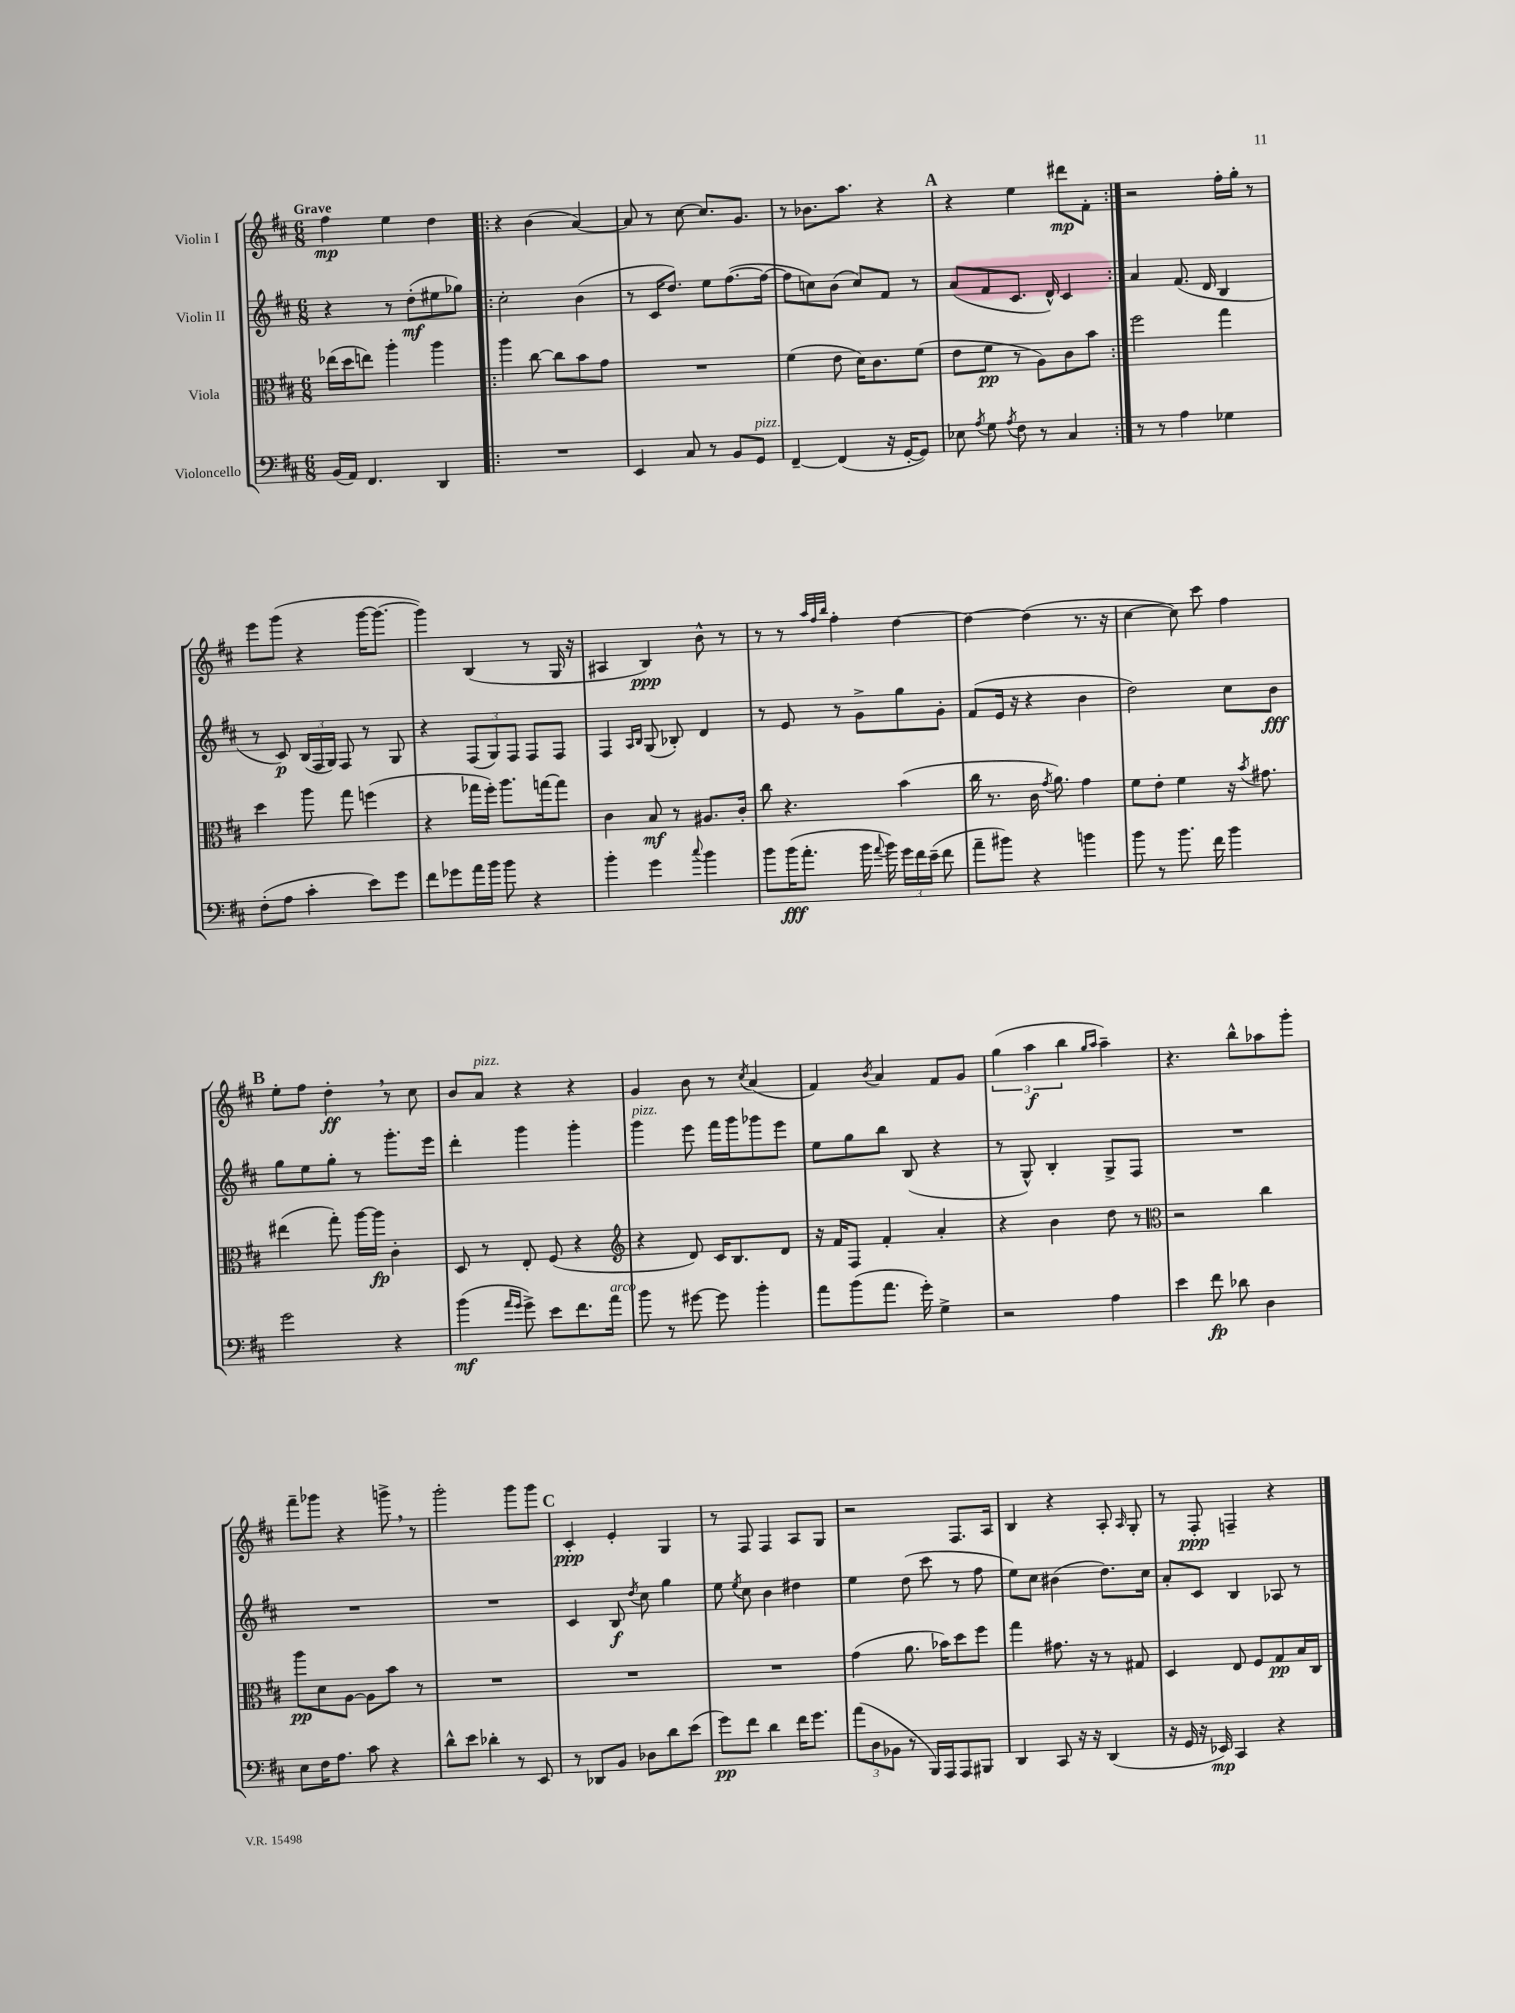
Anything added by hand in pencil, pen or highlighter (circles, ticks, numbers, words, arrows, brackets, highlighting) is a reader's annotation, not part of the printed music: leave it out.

**kern	**dynam	**kern	**dynam	**kern	**dynam	**kern	**dynam
*part4	*part4	*part3	*part3	*part2	*part2	*part1	*part1
*staff4	*staff4	*staff3	*staff3	*staff2	*staff2	*staff1	*staff1
*I"Violoncello	*	*I"Viola	*	*I"Violin II	*	*I"Violin I	*
*clefF4	*	*clefC3	*	*clefG2	*	*clefG2	*
*k[f#c#]	*	*k[f#c#]	*	*k[f#c#]	*	*k[f#c#]	*
*M6/8	*	*M6/8	*	*M6/8	*	*M6/8	*
=1	=1	=1	=1	=1	=1	=1	=1
!	!	!	!	!	!	!LO:TX:a:B:t=Grave	!
(16BB/LL	.	(16ee-X\LL	.	4r	.	4ff#\	mp
16AA/JJ)	.	16dd\J	.	.	.	.	.
4.FF#/	.	8een\J)	.	.	.	.	.
.	.	4aa'\	.	8r	.	4ee\	.
.	.	.	.	(8dd'\L	mf	.	.
4DD/	.	4aa\	.	8ee#X\	.	4dd\	.
.	.	.	.	8gg-X\J)	.	.	.
=2!|:	=2!|:	=2!|:	=2!|:	=2!|:	=2!|:	=2!|:	=2!|:
2.r	.	4aa\	.	2cc#'\	.	4r	.
.	.	[8cc#\	.	.	.	(4b\	.
.	.	8cc#\L]	.	.	.	.	.
.	.	8b\	.	(4b\	.	[4a/)	.
.	.	8g\J	.	.	.	.	.
=3	=3	=3	=3	=3	=3	=3	=3
4EE/	.	2.r	.	8r	.	8a/]	.
.	.	.	.	16c#/KL	.	8r	.
.	.	.	.	8.dd/J)	.	.	.
8C#/	.	.	.	.	.	[8cc#\	.
8r	.	.	.	8ee\L	.	8.cc#/L]	.
8BB/L	.	.	.	([8.ff#\	.	.	.
.	.	.	.	.	.	8.g/J	.
!LO:TX:a:i:t=pizz.	!	!	!	!	!	!	!
8GG/J	.	.	.	.	.	.	.
.	.	.	.	16ff#\Jk_	.	.	.
=4	=4	=4	=4	=4	=4	=4	=4
[4FF#~/	.	(4f#\	.	8ff#\L]	.	8r	.
.	.	.	.	8ccn\)	.	8.b-X\L	.
(4FF#/]	.	8e\	.	(8b\J	.	.	.
.	.	.	.	.	.	8.aa\J	.
.	.	16d\KL)	.	8cc/L)	.	.	.
.	.	8.c#\	.	.	.	.	.
16r	.	.	.	8f#/J	.	4r	.
[16GG'/KL	.	.	.	.	.	.	.
8GG/J])	.	(8f#\J	.	8r	.	.	.
!!LO:REH:place=s1:t=A
=5	=5	=5	=5	=5	=5	=5	=5
8E-X\	.	8e\L	.	(8a/L	.	4r	.
8qA/	.	.	.	.	.	.	.
8G\	.	8f#\J	pp	8f#/	.	.	.
8qA/	.	.	.	.	.	.	.
8F#\	.	8r	.	8.c#/J	.	4ee\	.
8r	.	8A\L)	.	.	.	.	.
.	.	.	.	16d^^/)	.	.	.
4C#/	.	8c#\	.	4c#/	.	8ddd#X\L	mp
.	.	8b\J	.	.	.	8f#'\J	.
=6:|!	=6:|!	=6:|!	=6:|!	=6:|!	=6:|!	=6:|!	=6:|!
8r	.	2ff#\	.	4a/	.	2r	.
8r	.	.	.	.	.	.	.
4A\	.	.	.	(8.f#/	.	.	.
.	.	.	.	16d/	.	.	.
4G-X\	.	4gg\	.	4B/	.	16ff#'\LL	.
.	.	.	.	.	.	16gg'\JJ	.
.	.	.	.	.	.	8r	.
!!LO:LB:g=z
=7	=7	=7	=7	=7	=7	=7	=7
(8F#'\L	.	4dd\	.	8r	.	8eee\L	.
8A\J	.	.	.	8c#/)	p	(8ggg\J	.
4c#'\	.	8aa\	.	(24B/LL	.	4r	.
.	.	.	.	24F#/	.	.	.
.	.	.	.	24G/JJ)	.	.	.
.	.	8gg\	.	8F#/	.	.	.
8e\L)	.	(4ffn\	.	8r	.	[16ggg\KL	.
.	.	.	.	.	.	8.ggg\J_	.
8g\J	.	.	.	8G/	.	.	.
=8	=8	=8	=8	=8	=8	=8	=8
8f#\L	.	4r	.	4r	.	4ggg\])	.
8g-X\	.	.	.	.	.	.	.
16a\L	.	16gg-X\LL	.	(12F#/L	.	(4B/	.
16b\JJ	.	16ff#'\JJ)	.	.	.	.	.
.	.	.	.	12G/)	.	.	.
8b\	.	8.aa\L	.	.	.	.	.
.	.	.	.	12F#/J	.	.	.
4r	.	.	.	8F#/L	.	8r	.
.	.	[16ggn\k	.	.	.	.	.
.	.	8gg\J]	.	8F#/J	.	16G/	.
.	.	.	.	.	.	16r	.
=9	=9	=9	=9	=9	=9	=9	=9
4b'\	.	4c#\	.	4F#/	.	4A#X/	.
.	.	.	.	16qqA/LL	.	.	.
.	.	.	.	16qqB/JJ	.	.	.
4g\	.	8B/	mf	(8G/	.	4B/)	ppp
.	.	8r	.	8B-X'/)	.	.	.
8qqcc#/	.	.	.	.	.	.	.
4b\	.	8.A#X/L	.	4d/	.	8b^^\	.
.	.	.	.	.	.	8r	.
.	.	16c#'/Jk	.	.	.	.	.
=10	=10	=10	=10	=10	=10	=10	=10
8b\L	.	8cc#\	.	8r	.	8r	.
(16b\K	fff	4.r	.	8e/	.	8r	.
8.a'\J	.	.	.	.	.	.	.
.	.	.	.	.	.	32qqaa/LLL	.
.	.	.	.	.	.	32qqff#/	.
.	.	.	.	.	.	32qqbb/JJJ	.
.	.	.	.	8r	.	4ff#'\	.
16b\	.	.	.	8g^\L	.	.	.
8qqa/	.	.	.	.	.	.	.
16b\)	.	.	.	.	.	.	.
24g\LL	.	(4b\	.	8gg\	.	[4dd\	.
24f#\	.	.	.	.	.	.	.
(24e~\JJ	.	.	.	.	.	.	.
8f#\	.	.	.	8g'\J	.	.	.
=11	=11	=11	=11	=11	=11	=11	=11
8a~\L	.	16cc#\	.	(8f#/L	.	4dd\_	.
.	.	8.r	.	.	.	.	.
8b#X\J)	.	.	.	16e/Jk	.	.	.
.	.	.	.	16r	.	.	.
4r	.	16c#\	.	4r	.	(4dd\]	.
.	.	8qg/	.	.	.	.	.
.	.	8.a\)	.	.	.	.	.
4bn\	.	4g\	.	4b\	.	8.r	.
.	.	.	.	.	.	16r	.
=12	=12	=12	=12	=12	=12	=12	=12
8b\	.	8f#\L	.	2dd\)	.	[4cc#\	.
8r	.	8e'\J	.	.	.	.	.
8.b\	.	4f#\	.	.	.	8cc#\])	.
.	.	.	.	.	.	8ccc#\	.
16f#\	.	.	.	.	.	.	.
4b\	.	16r	.	8cc#\L	.	4ff#\	.
.	.	8qb/	.	.	.	.	.
.	.	8.g#X\	.	.	.	.	.
.	.	.	.	8b\J	fff	.	.
!!LO:LB:g=z
!!LO:REH:place=s1:t=B
=13	=13	=13	=13	=13	=13	=13	=13
2g\	.	(4ee#X\	.	8gg\L	.	8ee'\L	.
.	.	.	.	8ee\	.	8ff#\J	.
.	.	8gg'\)	.	8gg'\J	.	4dd',\	ff
.	.	[16aa\LL	.	8r	.	.	.
.	.	16aa\JJ]	fp	.	.	.	.
4r	.	4c#'\	.	8.ggg'\L	.	8r	.
.	.	.	.	.	.	8cc#\	.
.	.	.	.	16eee\Jk	.	.	.
=14	=14	=14	=14	=14	=14	=14	=14
(4b\	mf	8D/	.	4ddd'\	.	8b/L	.
!	!	!	!	!	!	!LO:TX:a:i:t=pizz.	!
.	.	8r	.	.	.	8a/J	.
16qqa/LL	.	.	.	.	.	.	.
16qqg/JJ	.	.	.	.	.	.	.
8g^\)	.	8E'/	.	4ggg\	.	4r	.
8e\L	.	(8F#/	.	.	.	.	.
8.f#\	.	4r	.	4ggg'\	.	4r	.
!LO:TX:a:i:t=arco	!	!	!	!	!	!	!
16a\Jk	.	.	.	.	.	.	.
=15	=15	=15	=15	=15	=15	=15	=15
*	*	*clefG2	*	*	*	*	*
!	!	!	!	!LO:TX:a:i:t=pizz.	!	!	!
8b\	.	4r	.	4ggg\	.	4g/	.
8r	.	.	.	.	.	.	.
[8g#X\	.	8d/)	.	8eee\	.	8b\	.
8g#\]	.	16c#/KL	.	16fff#\LL	.	8r	.
.	.	8.B/	.	16ggg\J	.	.	.
.	.	.	.	.	.	8qcc#/	.
4b'\	.	.	.	8ggg-X\	.	(4a/	.
.	.	8d/J	.	8eee\J	.	.	.
=16	=16	=16	=16	=16	=16	=16	=16
8a\L	.	16r	.	8ee\L	.	4f#/)	.
.	.	16f#/KL	.	.	.	.	.
(8b\	.	8F#/J	.	8gg\	.	.	.
.	.	.	.	.	.	8qb/	.
8.a\J	.	4f#'/	.	8bb\J	.	4a/	.
.	.	.	.	(8B/	.	.	.
16g'\)	.	.	.	.	.	.	.
4G^\	.	4a'/	.	4r	.	8f#/L	.
.	.	.	.	.	.	8g/J	.
=17	=17	=17	=17	=17	=17	=17	=17
2r	.	4r	.	8r	.	(6gg\	.
.	.	.	.	8G^^/)	.	.	.
.	.	.	.	.	.	6aa\	f
.	.	4b\	.	4B'/	.	.	.
.	.	.	.	.	.	6bb\	.
.	.	.	.	.	.	16qqgg/LL	.
.	.	.	.	.	.	16qqaa/JJ	.
4A\	.	8dd\	.	8G^/L	.	4aa~\)	.
.	.	8r	.	8F#/J	.	.	.
=18	=18	=18	=18	=18	=18	=18	=18
*	*	*clefC3	*	*	*	*	*
4e\	.	2r	.	2.r	.	4.r	.
8f#\	fp	.	.	.	.	.	.
8d-X\	.	.	.	.	.	8bb^^\L	.
4D\	.	4cc#\	.	.	.	8aa-X\	.
.	.	.	.	.	.	8ggg'\J	.
!!LO:LB:g=z
=19	=19	=19	=19	=19	=19	=19	=19
8E\L	.	8aa\L	pp	2.r	.	8fff#~\L	.
16F#\K	.	8d\	.	.	.	8ggg-X\J	.
8.A\J	.	.	.	.	.	.	.
.	.	[8A\J	.	.	.	4r	.
8c#\	.	8A\L]	.	.	.	.	.
4r	.	8b\J	.	.	.	8gggn^,\	.
.	.	8r	.	.	.	8r	.
=20	=20	=20	=20	=20	=20	=20	=20
8d^^\L	.	2.r	.	2.r	.	2ggg'\	.
8e\J	.	.	.	.	.	.	.
4d-X'\	.	.	.	.	.	.	.
8r	.	.	.	.	.	8ggg\L	.
8EE/	.	.	.	.	.	8ggg\J	.
!!LO:REH:place=s1:t=C
=21	=21	=21	=21	=21	=21	=21	=21
8r	.	2.r	.	4c#/	.	4c#'/	ppp
8DD-X/L	.	.	.	.	.	.	.
8BB/J	.	.	.	8B/	f	4e'/	.
.	.	.	.	8qdd/	.	.	.
8D-X\L	.	.	.	8cc#\	.	.	.
8d\	.	.	.	4gg\	.	4G/	.
(8e\J	.	.	.	.	.	.	.
=22	=22	=22	=22	=22	=22	=22	=22
8g\L)	pp	2.r	.	8ee\	.	8r	.
.	.	.	.	8qee/	.	.	.
8f#\J	.	.	.	8cc#\	.	8F#/	.
4d\	.	.	.	4b\	.	4F#/	.
16f#\KL	.	.	.	4dd#X\	.	8A/L	.
8.g\J	.	.	.	.	.	.	.
.	.	.	.	.	.	8G/J	.
=23	=23	=23	=23	=23	=23	=23	=23
(12a\L	.	(4g\	.	4ee\	.	2r	.
12D\	.	.	.	.	.	.	.
12BB-X\J	.	.	.	.	.	.	.
8r	.	8.a\	.	(8dd\	.	.	.
16BBB/LL)	.	.	.	8ccc#\	.	.	.
16AAA/J	.	16b-X\KL)	.	.	.	.	.
8AAA/	.	8dd\	.	8r	.	8.F#/L	.
8BBB#X/J	.	8ff#\J	.	8ff#\	.	.	.
.	.	.	.	.	.	16A/Jk	.
=24	=24	=24	=24	=24	=24	=24	=24
4DD/	.	4gg\	.	8ee\L)	.	4B/	.
.	.	.	.	8cc#\J	.	.	.
8CC#/	.	8.g#X\	.	(4b#X\	.	4r	.
16r	.	.	.	.	.	.	.
16r	.	16r	.	.	.	.	.
(4DD/	.	8r	.	8.dd\L)	.	8A'/	.
.	.	.	.	.	.	16qqA/	.
.	.	8G#X/	.	.	.	8G'/	.
.	.	.	.	16cc#\Jk	.	.	.
=25	=25	=25	=25	=25	=25	=25	=25
16r	.	4D/	.	8a'/L	.	8r	.
16GG/	.	.	.	.	.	.	.
16r	.	.	.	8c#/J	.	8F#'/	ppp
16EE-X/)	mp	.	.	.	.	.	.
4CC#/	.	8E/	.	4B/	.	4Fn~/	.
.	.	8F#/L	.	.	.	.	.
4r	.	8G/	pp	8A-X/	.	4r	.
.	.	16B/L	.	8r	.	.	.
.	.	16C#/JJ	.	.	.	.	.
==	==	==	==	==	==	==	==
*-	*-	*-	*-	*-	*-	*-	*-
